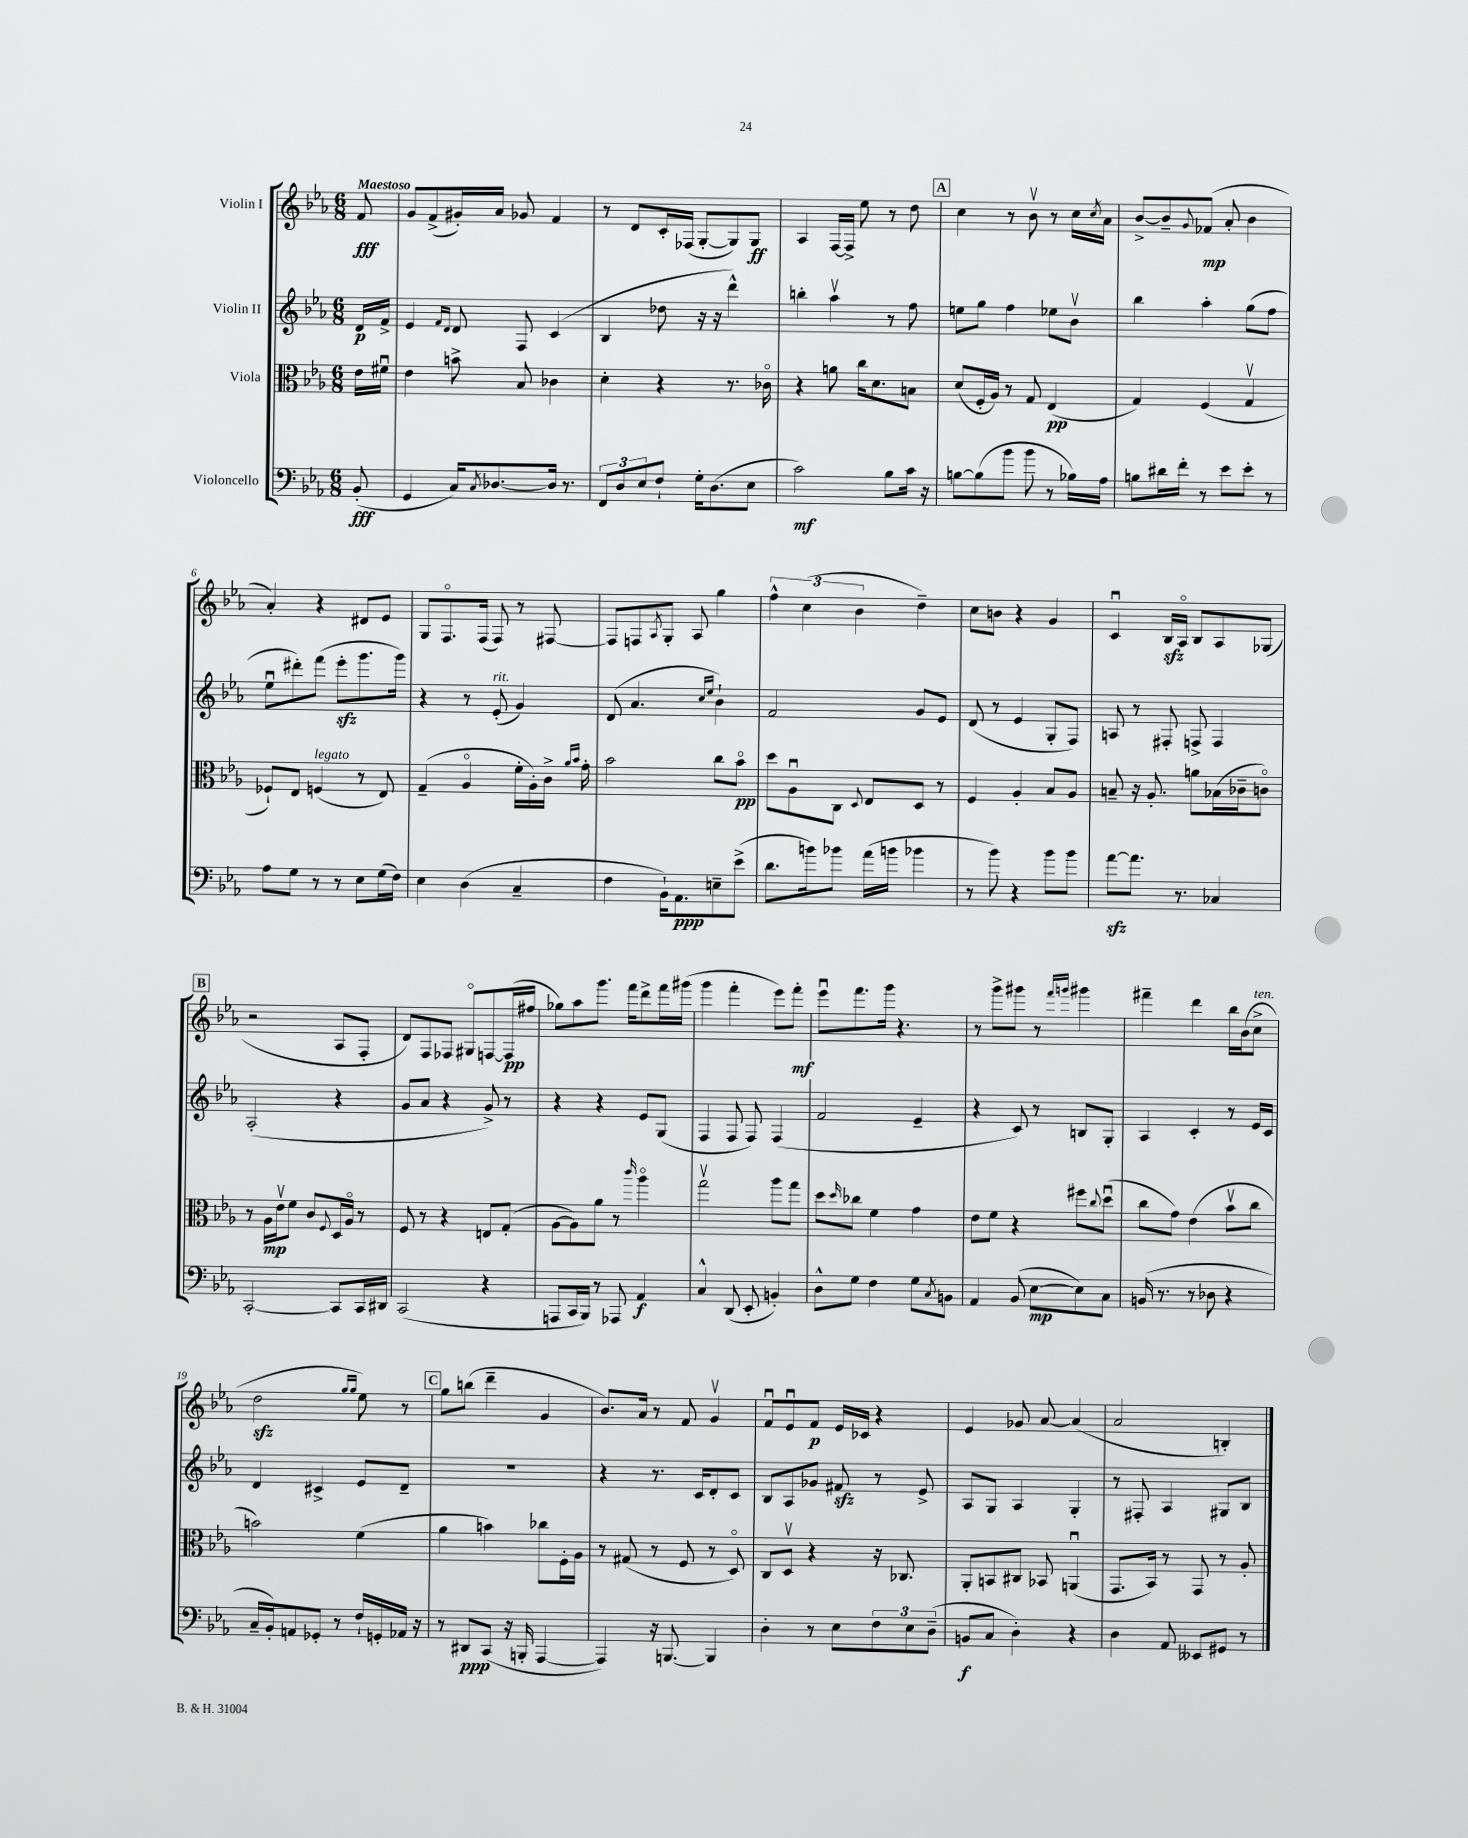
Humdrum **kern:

**kern	**kern	**kern	**kern
*staff4	*staff3	*staff2	*staff1
*clefF4	*clefC3	*clefG2	*clefG2
*k[b-e-a-]	*k[b-e-a-]	*k[b-e-a-]	*k[b-e-a-]
*M6/8	*M6/8	*M6/8	*M6/8
(8BB-'/	16e-\LL	16d/LL	8f/
.	16f#u\JJ	16f^/JJ	.
=	=	=	=
4GG/	4e-\	4e-/	8g/L
.	.	.	(8f^/
.	.	16qqf/LL	.
.	.	16qqd/JJ	.
16C/LK)	8b^\	8d/	16g#'/L)
8qC/	.	.	.
[8.D-/	.	.	16a-/JJ
.	8B-/	8F/	8g-/
16D-/]Jk	4c-\	(4c/	4f/
8.r	.	.	.
=	=	=	=
12FF/L	4d'\	4B-/	8r
12D/	.	.	.
.	.	.	8d/L
12E-/	.	.	.
8F`/J	4r	8dd-\	16c'/L
.	.	.	(16F-/JJ
16G'\LK	.	16r	[8G'/L
(8.D\	.	16r	.
.	8.r	4ddd^^\)	8G/])
8E-\J	.	.	8G/J
.	16c-o\	.	.
=	=	=	=
2c\)	4r	4bb'\	4A-/
.	8a\	4aa-v\	[16F/LL
.	.	.	16F^/]JJ
.	16cc\LK	.	8ee-\
.	8.d\	.	.
8B-\L	.	8r	8r
16c\Jk	8B\J	8ff\	8dd\
16r	.	.	.
=	=	=	=
[8B\L	(8d/L	8ee\L	4cc\
(8B\]	16F'/L	8gg\J	.
.	16A-/JJ)	.	.
8b-\J	8r	4ff\	8r
8b-\	8G/	.	8b-v\
8r	(4E-/	8ee-\L	8r
16B-\LL)	.	8b-v\J	16cc\LL
.	.	.	8qcc/
16A-\JJ	.	.	16a-\JJ
=	=	=	=
8B\L	4G/)	4bb-\	[8b-^/L
16d#\L	.	.	8b-~/]
16f'\JJ	.	.	.
.	.	.	8qqg/
8r	(4F/	4aa-'\	(8f-/J
8e-\L	.	.	8a-'/
8e-'\J	4Gv/	(8gg\L	4b-\
8r	.	8ff\J	.
=	=	=	=
8A-\L	8F-`/L)	8ee-u\L	4a-'/)
8G\J	8E-/J	8ddd#'\)	.
8r	(4F/	(8fff\J	4r
8r	.	8eee-'\L	.
8E-\L	8r	8.ggg\	8d#/L
(16G\L	8E-/)	.	8e-/J
16F\JJ)	.	16ggg\Jk)	.
=	=	=	=
4E-\	(4G~/	4r	8G/L
.	.	.	8.Fo/
(4D\	4A-o/	8r	.
.	.	.	(16F/Jk
.	.	(8e-'/	8F/)
4C~/	16f'\LL	4g/)	8r
.	16A-'\)	.	.
.	16c^\JJ	.	[8F#/
.	16qqa-/LL	.	.
.	16qqb-/JJ	.	.
.	16g'\	.	.
=	=	=	=
4F\	2b-\	(8d/	8F#/]L
.	.	4.a-/	8F/
.	.	.	8qA-/
16BB-`\LK)	.	.	8G'/J
8.AA-\	.	.	.
.	.	.	8A-/
.	.	16qqcc/LL	.
.	.	16qqee-/JJ	.
8E~\	8cc\L	4b-`\)	4gg\
(8e-^\J	8b-o\J	.	.
=	=	=	=
8.d\L	8dd\L	2f/	6ff^^\
.	8A-u\	.	.
.	.	.	(6cc\
16b\k)	.	.	.
8b-\J	8C\J	.	.
.	.	.	6b-\
.	8qqD/	.	.
(16a-\LL	8E-/L	.	.
16b\JJ	.	.	.
4b-\	8D/J	8g/L	4dd~\)
.	8r	8e-/J	.
=	=	=	=
8r	4F/	(8d/	8cc\L
8b-\)	.	8r	8b\J
4r	4A-'/	4e-/	4r
8b-\L	8B-/L	8G'/L	4g/
8b-\J	8A-/J	8F/J)	.
=	=	=	=
[8a-\L	8B~/	8A/	4cu/
8.a-\]J	16r	8r	.
.	8.A-'/	.	.
.	.	8F#'/	16B-/LL
8.r	.	.	16A-o/JJ
.	8a\L	8F^/	8B-/L
4C-/	(16B-\L	4F/	8A-/
.	16c-~\J	.	.
.	8co\J)	.	(8G-/J
=	=	=	=
[2CC'/	8r	(2A-'/	2r
.	16A-\LL	.	.
.	16e-v\J	.	.
.	8f\J	.	.
.	8c/L	.	.
.	8qqF/	.	.
8CC/]L	16D/L	4r	8A-/L
.	16A-o/JJ	.	.
16CC/L	8r	.	8F'/J
16DD#/JJ	.	.	.
=	=	=	=
(2CC/	8F/	8g/L	8d/L)
.	8r	8a-/J	8F/
.	4r	4r	8F-/J
.	.	.	8G#o/L
4r	8E/L	8g^/)	[8F/
.	(8G'/J	8r	(16F/]L
.	.	.	16ff#/JJ
=	=	=	=
8AAA/L	[8A-\L	4r	8gg-\L)
16CC/L	8A-\])	.	8aa-\
16BBB-/JJ)	.	.	.
8r	8a-\J	4r	8.ggg\J
8AAA-/	8r	.	.
.	.	.	16fff\LK
.	16qqccc/	.	.
4AA-/	4aa-o\	8e-/L	8ddd^\
.	.	(8G/J	16fff\L
.	.	.	(16ggg#\JJ
=	=	=	=
4C^^/	2ggv\	4F/	4ggg\
(8DD/	.	8F/	4fff'\
8EE-'/	.	8F/)	.
4BB'/)	8aa-\L	(4F/	8eee-\L)
.	8gg\J	.	8fff'\J
=	=	=	=
8D^^\L	8dd\L	2f/	8eee-u\L
.	16qqdd/	.	.
8G\J	8cc-\J	.	8.fff\
4F\	4f\	.	.
.	.	.	16ggg\Jk
.	.	.	4.r
8G\L	4g\	4e-~/	.
8qC/	.	.	.
8BB\J	.	.	.
=	=	=	=
4AA-/	8e-\L	4r	8r
.	8f\J	.	8ggg^\L
(8BB-/	4r	8c/)	8ggg#\J
[8E-\L	.	8r	8r
.	.	.	16qqfff/LL
.	.	.	16qqggg/JJ
8E-\])	8ff#\L	8B/L	4ggg#\
.	8qqcc/	.	.
8C\J	(8ddu\J	8G'/J	.
=	=	=	=
(16BB/	8cc\L	4A-/	4fff#~\
8.r	.	.	.
.	8g\J)	.	.
8r	(4e-\	4c'/	4ddd\
8D-\	.	.	.
4r	8b-v\L	8r	16bb-\LL
.	.	.	(16b-\J
.	8cc\J	16e-/LL	8cc^\J
.	.	16c/JJ	.
=	=	=	=
16C~/LL	2b\)	4d/	2dd\
16BB-'/J)	.	.	.
8AA/	.	.	.
8GG-'/J	.	4c#^/	.
8r	.	.	.
.	.	.	16qqgg/LL
.	.	.	16qqgg/JJ
16F`/LL	(4f\	8e-/L	8ee-\)
16GG'/	.	.	.
16AA-/JJ	.	8d~/J	8r
16r	.	.	.
=	=	=	=
8r	4a-\	2.r	8gg\L
8DD#/L	.	.	(8bb\J
(8CC/J	4b\)	.	4ddd~\
16r	.	.	.
16BBB'/	.	.	.
[4AAA-/	8cc-\L	.	4g/
.	16F'\L	.	.
.	16A-\JJ	.	.
=	=	=	=
4AAA-/])	8r	4r	8.b-/L)
.	(8G#/	.	.
.	.	.	16a-/Jk
16r	8r	8.r	8r
[8.BBB/	.	.	.
.	8F/	.	8f/
.	.	16c/LK	.
4BBB/]	8r	8d'/	4gv/
.	8Do/)	8c/J	.
=	=	=	=
4D'\	8C/L	8B-/L	8fu/L
.	8Dv/J	8A-/	8e-u/
8r	4r	8g-/J	8f/J
8E-\L	.	8f#/	16e-/LL
.	.	.	16c-/JJ
12F\	16r	8r	4r
.	8.C-/	.	.
12E-\	.	.	.
.	.	8e-^/	.
(12D~\J	.	.	.
=	=	=	=
8BB/L	8AA-'/L	8A-/L	4e-/
8C/J	8BB/	8G/J	.
4D'\)	8C#/J	4A-/	8g-/
.	8BB-/	.	[8a-/
4r	(4AAu/	4G'/	(4a-/]
=	=	=	=
4D\	8.GG/L	8r	2a-/
.	.	8F#'/	.
.	16BB-/Jk)	.	.
8AA-/	8r	4A-/	.
8EE--/L	8GG/	.	.
8GG#/J	8r	8G#/L	4B'/)
8r	8A-'/	8B-/J	.
==	==	==	==
*-	*-	*-	*-
